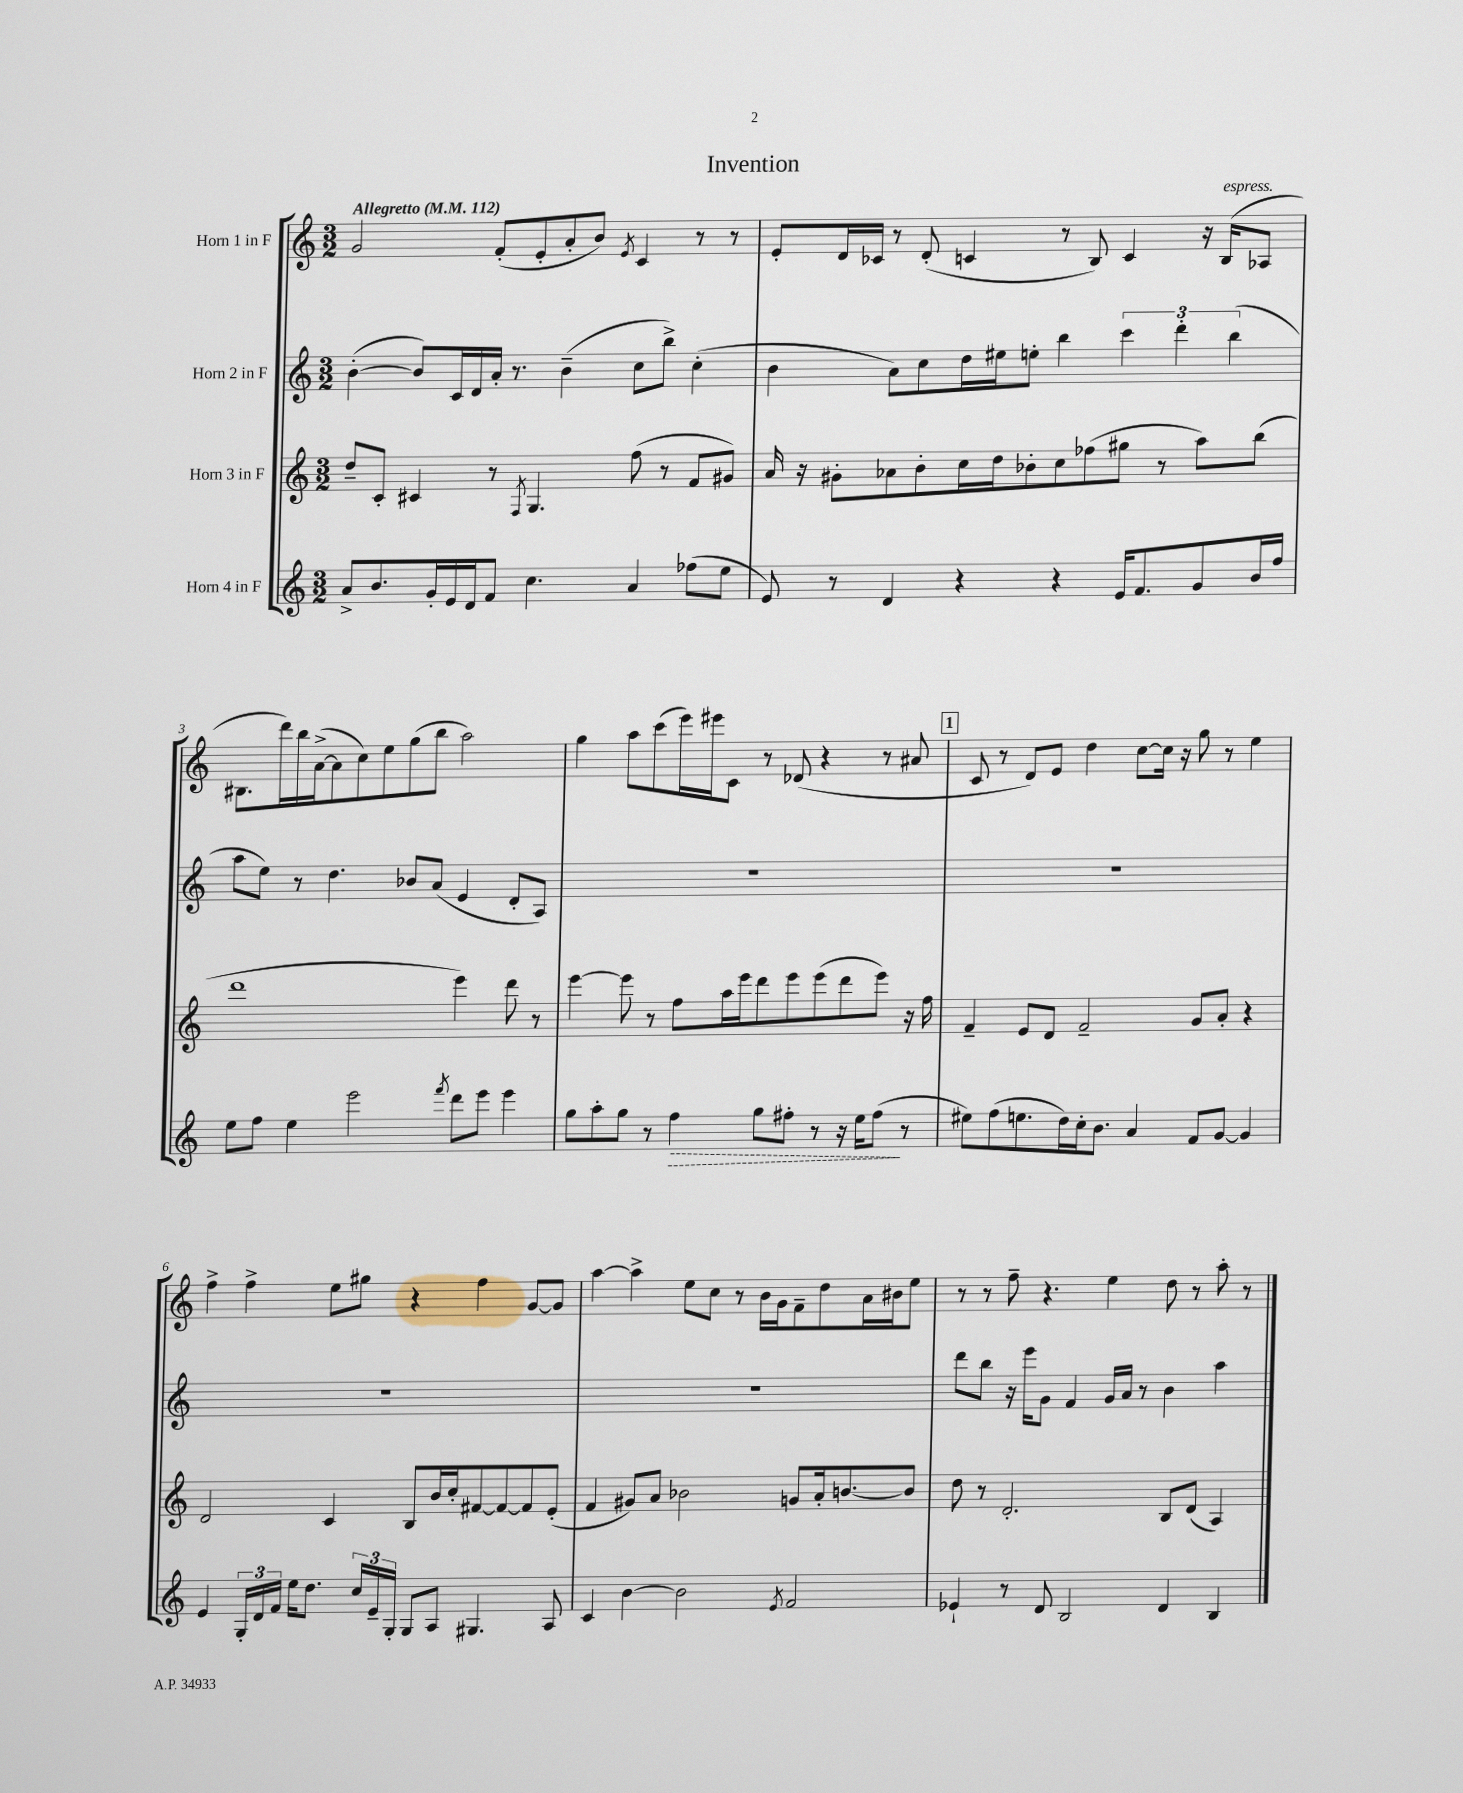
\header { title = "Invention" }
<<
\new StaffGroup <<
\new Staff = "s0" \with { instrumentName = "Horn 1 in F" } {
    \clef treble \key c \major \numericTimeSignature \time 3/2 \tempo "Allegretto" 4 = 112
    \autoBeamOff g'2 f'8[-.( e'8-. a'8-. b'8]) \acciaccatura { e'8 } c'4 r8 r8 |
    e'8[-. d'16 ces'16] r8 d'8-.( c'4 r8 b8) c'4 r16 b16[^\markup { \italic "espress." }( aes8] |
    bis8.[ d'''16) b''16 a'16~->( a'8 c''8) e''8 g''8( b''8] a''2) |
    g''4 a''8[ c'''8( e'''16) eis'''16 c'8] r8 des'8( r4 r8 ais'8 |
    \mark \markup { \box "1" } c'8 r8 d'8[) e'8] d''4 c''8[~ c''16] r16 g''8 r8 e''4 |
    f''4-> f''4-> e''8[ gis''8] r4 f''4 g'8[~ g'8] |
    a''4~ a''4-> e''8[ c''8] r8 b'16[ g'16 f'8-- d''8 a'16 bis'16 e''8] |
    r8 r8 f''8-- r4. e''4 d''8 r8 a''8-. r8 \bar "|." |
}
\new Staff = "s1" \with { instrumentName = "Horn 2 in F" } {
    \clef treble \key c \major \numericTimeSignature \time 3/2
    \autoBeamOff b'4~-.( b'8[) c'16 d'16 a'16]-. r8. b'4--( c''8[ b''8]->) c''4-.( |
    b'4 a'8[) c''8 d''16 eis''16 e''8]-. b''4 \tuplet 3/2 { c'''4 d'''4-. b''4( } |
    a''8[ e''8]) r8 d''4. bes'8[ a'8]( e'4 d'8[-. a8]) |
    R1. |
    \mark \markup { \box "1" } R1. |
    R1. |
    R1. |
    d'''8[ b''8] r16 e'''16[ g'8] f'4 g'16[ a'16] r8 b'4 a''4 \bar "|." |
}
\new Staff = "s2" \with { instrumentName = "Horn 3 in F" } {
    \clef treble \key c \major \numericTimeSignature \time 3/2
    \autoBeamOff d''8[-- c'8]-. cis'4 r8 \acciaccatura { f8 } g4. f''8( r8 f'8[ gis'8]) |
    a'16 r16 gis'8[-. aes'8 b'8-. c''16 d''16 bes'8-. c''8 fes''8( gis''8] r8 a''8[) b''8]( |
    d'''1 e'''4) d'''8 r8 |
    e'''4~ e'''8 r8 f''8[ a''16 e'''16 d'''8 e'''8 e'''8( d'''8 e'''8]) r16 f''16 |
    \mark \markup { \box "1" } f'4-- e'8[ d'8] f'2-- g'8[ a'8]-. r4 |
    d'2 c'4 b8[ b'16 c''16-. fis'8~ fis'8~ fis'8 e'8]-.( |
    f'4 gis'8[) a'8] bes'2 g'8[ a'16-. b'8.~ b'8] |
    d''8 r8 d'2.-. b8[ d'8]( a4) \bar "|." |
}
\new Staff = "s3" \with { instrumentName = "Horn 4 in F" } {
    \clef treble \key c \major \numericTimeSignature \time 3/2
    \autoBeamOff a'8[-> b'8. g'16-. e'16 d'16 f'8] c''4. a'4 fes''8[( e''8] |
    e'8) r8 d'4 r4 r4 e'16[ f'8. g'8 b'16 f''16] |
    e''8[ f''8] e''4 e'''2 \acciaccatura { f'''8 } d'''8[ e'''8] e'''4 |
    g''8[ a''8-. g''8] r8 \once \override Hairpin.style = #'dashed-line f''4\> g''8[ fis''8]-. r8 r16 e''16[ fis''8]\!( r8 |
    \mark \markup { \box "1" } eis''8[) f''8( e''8. d''16) c''16-. b'8.] a'4 f'8[ g'8]~ g'4 |
    e'4 \tuplet 3/2 { g16[-. d'16 f'16] } e''16[ d''8.] \tuplet 3/2 { c''16[ e'16-- g16]-. } g8[ a8] gis4. a8 |
    c'4 b'4~ b'2 \acciaccatura { e'8 } f'2 |
    ees'4-! r8 d'8 b2 d'4 b4 \bar "|." |
}
>>
>>
